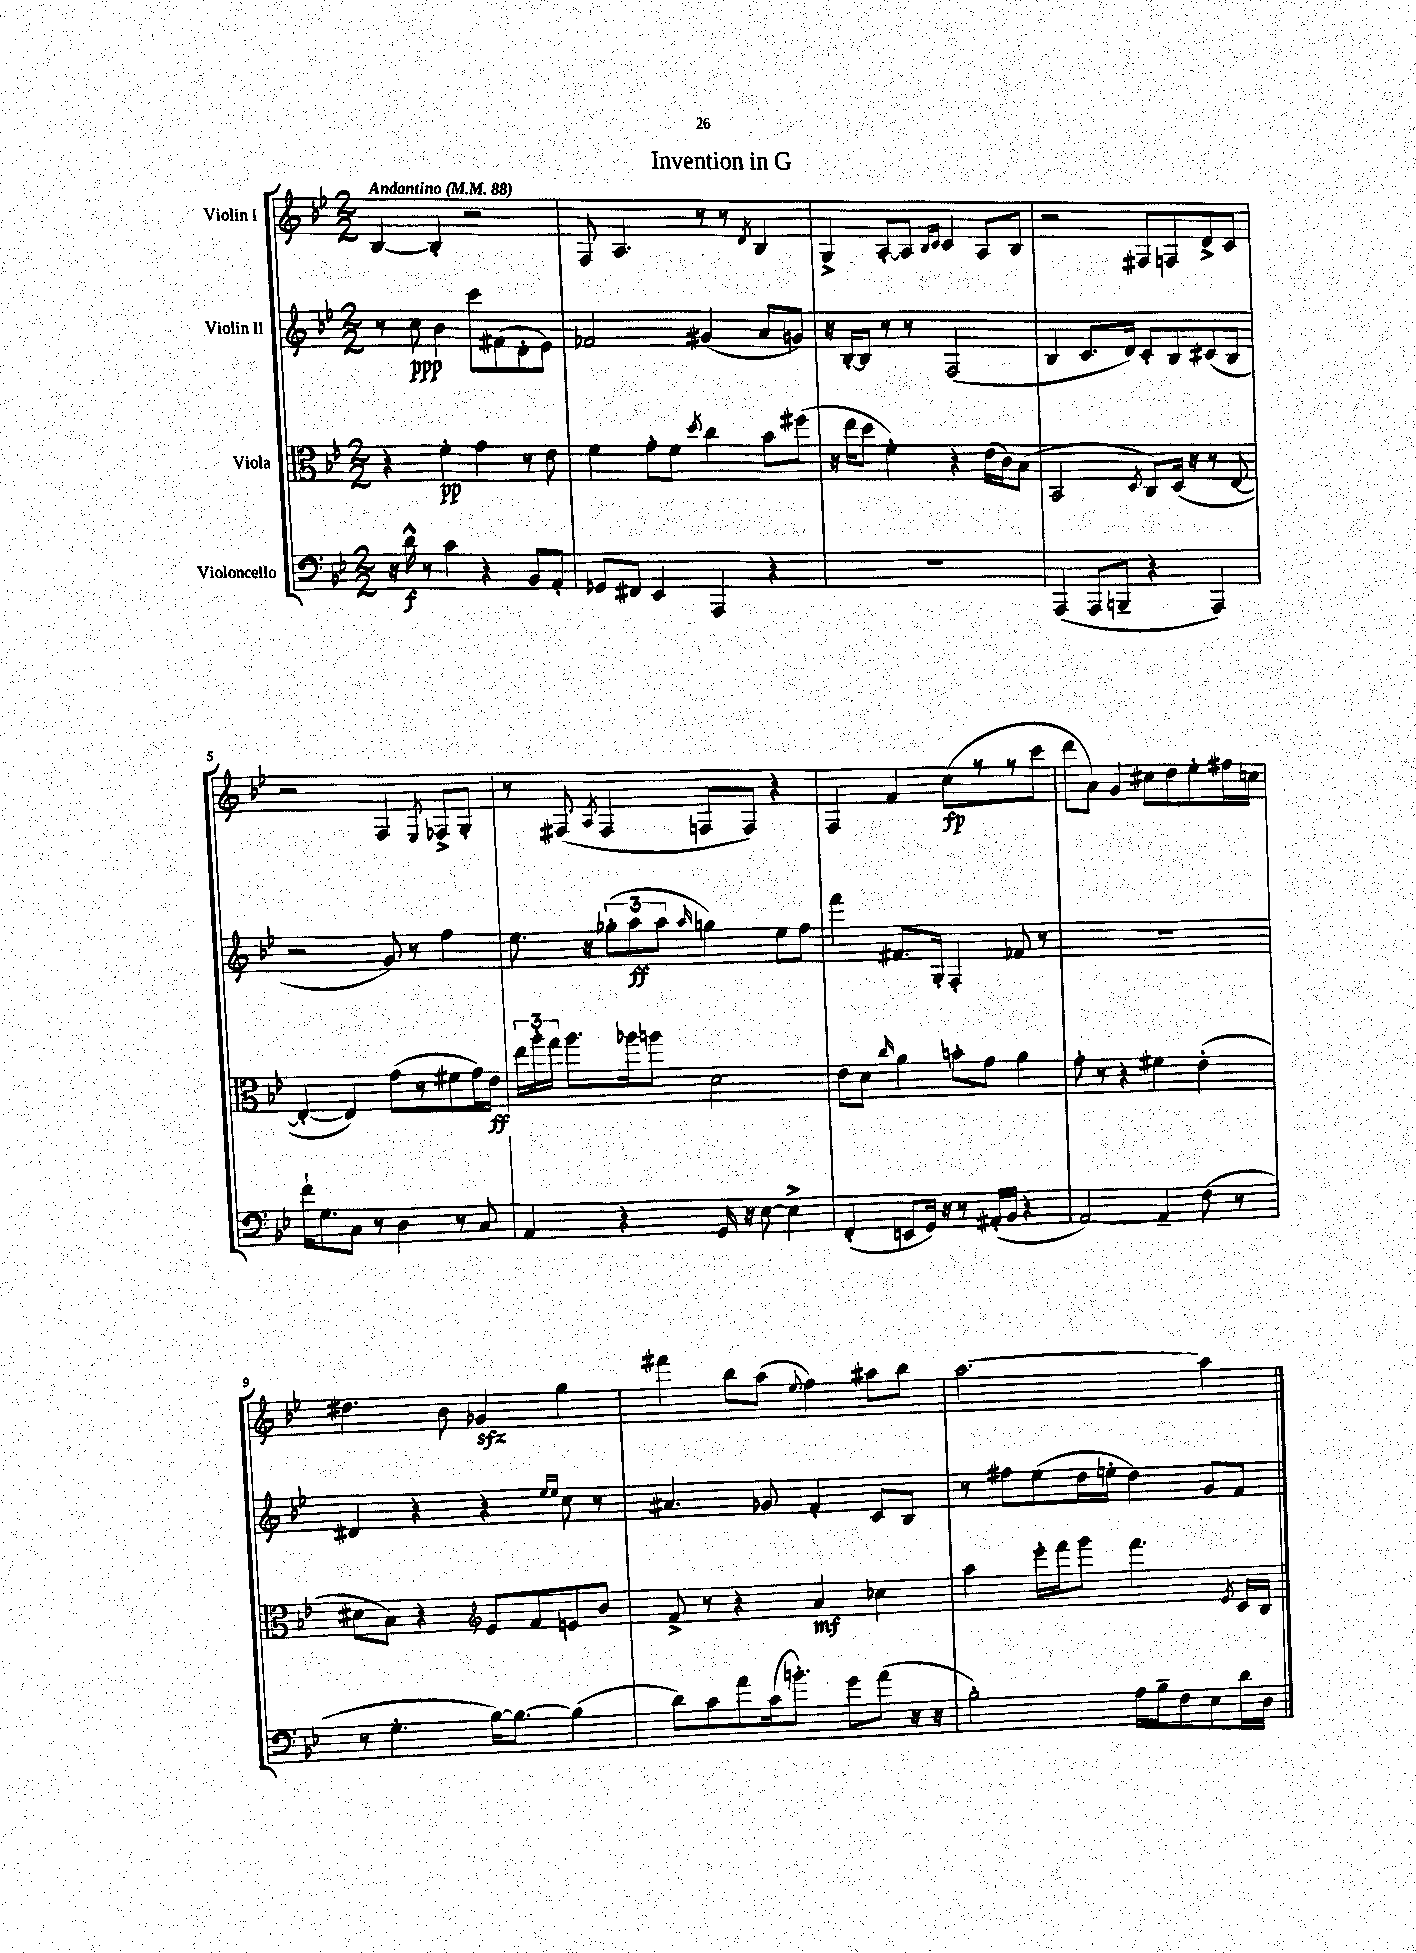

**kern	**dynam	**kern	**dynam	**kern	**dynam	**kern	**dynam
*part4	*part4	*part3	*part3	*part2	*part2	*part1	*part1
*staff4	*staff4	*staff3	*staff3	*staff2	*staff2	*staff1	*staff1
*I"Violoncello	*	*I"Viola	*	*I"Violin II	*	*I"Violin I	*
*clefF4	*	*clefC3	*	*clefG2	*	*clefG2	*
*k[b-e-]	*	*k[b-e-]	*	*k[b-e-]	*	*k[b-e-]	*
*M2/2	*	*M2/2	*	*M2/2	*	*M2/2	*
*MM88	*	*MM88	*	*MM88	*	*MM88	*
=1	=1	=1	=1	=1	=1	=1	=1
!	!	!	!	!	!	!LO:TX:a:B:t=Andantino	!
16r	.	4r	.	8r	.	[4B-/	.
16d^^\	f	.	.	.	.	.	.
8r	.	.	.	8cc\	ppp	.	.
4c\	.	4f'\	pp	4b-\	.	4B-'/]	.
4r	.	4g\	.	8ccc\L	.	2r	.
.	.	.	.	(8f#X\	.	.	.
8BB-/L	.	8r	.	8d'\	.	.	.
8AA'/J	.	8e-\	.	8e-\J)	.	.	.
=2	=2	=2	=2	=2	=2	=2	=2
8GG-X/L	.	4f\	.	2f-X/	.	8F/	.
8FF#X/J	.	.	.	.	.	4.A/	.
4EE-/	.	8g'\L	.	.	.	.	.
.	.	8f\J	.	.	.	.	.
.	.	8qdd/	.	.	.	.	.
4AAA/	.	4cc\	.	(4g#X/	.	8r	.
.	.	.	.	.	.	8r	.
.	.	.	.	.	.	8qd/	.
4r	.	8b-\L	.	8a/L	.	4B-/	.
.	.	(8ff#X\J	.	8gn/J)	.	.	.
=3	=3	=3	=3	=3	=3	=3	=3
1r	.	16r	.	16r	.	4G^/	.
.	.	16ee-\KL	.	[16B-'/KL	.	.	.
.	.	8dd\J	.	8B-/J]	.	.	.
.	.	4f'\)	.	8r	.	[8A'/L	.
.	.	.	.	8r	.	8A/J]	.
.	.	.	.	.	.	16qqB-/LL	.
.	.	.	.	.	.	16qqc/JJ	.
.	.	4r	.	(2F/	.	4c/	.
.	.	(16e-\LL	.	.	.	8A/L	.
.	.	16c\J)	.	.	.	.	.
.	.	(8B-\J	.	.	.	8B-/J	.
=4	=4	=4	=4	=4	=4	=4	=4
(4AAA/	.	2BB-/	.	4B-/	.	2r	.
8AAA/L	.	.	.	8.c/L	.	.	.
8BBBn~/J	.	.	.	.	.	.	.
.	.	.	.	16d/Jk)	.	.	.
.	.	8qD/	.	.	.	.	.
4r	.	8C/L)	.	8c'/L	.	8F#X/L	.
.	.	(16D/Jk	.	8B-/	.	8Fn/	.
.	.	16r	.	.	.	.	.
4AAA/)	.	8r	.	(8c#X/	.	8d^/	.
.	.	[8E-/	.	8B-/J	.	8c/J	.
!!LO:LB:g=z
=5	=5	=5	=5	=5	=5	=5	=5
16f`\KL	.	4E-'/_	.	2r	.	2r	.
8.G\	.	.	.	.	.	.	.
8C\J	.	4E-/])	.	.	.	.	.
8r	.	.	.	.	.	.	.
4D\	.	(8g\L	.	8g/)	.	4F/	.
.	.	8r	.	8r	.	.	.
.	.	.	.	.	.	8qE-/	.
8r	.	8f#X\	.	4ff\	.	8F-X^/L	.
8C/	.	16g\L)	.	.	.	8G'/J	.
.	.	16e-\JJ	ff	.	.	.	.
=6	=6	=6	=6	=6	=6	=6	=6
4AA/	.	24ee-\LL	.	8.ee-\	.	8r	.
.	.	24aa'\	.	.	.	.	.
.	.	24gg\JJ	.	.	.	.	.
.	.	8.aa\L	.	.	.	(8F#X/	.
.	.	.	.	16r	.	.	.
.	.	.	.	.	.	8qA/	.
4r	.	.	.	(12gg-X'\L	.	4F#/	.
.	.	16aa-X\k	.	.	.	.	.
.	.	.	.	12aa\	ff	.	.
.	.	8aan\J	.	.	.	.	.
.	.	.	.	12aa\J	.	.	.
.	.	.	.	16qqaa/	.	.	.
16GG/	.	2d\	.	4ggn\)	.	8Fn/L	.
16r	.	.	.	.	.	.	.
[8E-\	.	.	.	.	.	8F/J)	.
4E-^\]	.	.	.	8ee-\L	.	4r	.
.	.	.	.	8ff\J	.	.	.
=7	=7	=7	=7	=7	=7	=7	=7
(4FF'/	.	8e-\L	.	4fff\	.	4F/	.
.	.	8d\J	.	.	.	.	.
.	.	16qqcc/	.	.	.	.	.
8EEn/L	.	4a\	.	8.f#X/L	.	4f/	.
16GG/Jk)	.	.	.	.	.	.	.
16r	.	.	.	16G'/Jk	.	.	.
8r	.	8bn'\L	.	4F'/	.	(8cc\L	fp
(16AA#X'/LL	.	8g\J	.	.	.	8r	.
16BB-/JJ	.	.	.	.	.	.	.
4r	.	4a\	.	8f-X/	.	8r	.
.	.	.	.	8r	.	8ccc\J	.
=8	=8	=8	=8	=8	=8	=8	=8
[2AA/)	.	8g'\	.	1r	.	8ddd\L	.
.	.	8r	.	.	.	8a\J)	.
.	.	4r	.	.	.	4g/	.
4AA~/]	.	4f#X\	.	.	.	8cc#X\L	.
.	.	.	.	.	.	8dd\	.
(8F\	.	(4e-'\	.	.	.	8ee-'\	.
8r	.	.	.	.	.	16ff#X\L	.
.	.	.	.	.	.	16ccn\JJ	.
!!LO:LB:g=z
=9	=9	=9	=9	=9	=9	=9	=9
8r	.	8d#X\L	.	4d#X/	.	4.dd#X\	.
4.G'\	.	8B-\J)	.	.	.	.	.
.	.	4r	.	4r	.	.	.
.	.	.	.	.	.	8b-\	.
*	*	*clefG2	*	*	*	*	*
[16B-\KL)	.	8e-/L	.	4r	.	4g-Xzz/	.
8.B-\J_	.	.	.	.	.	.	.
.	.	8f/	.	.	.	.	.
.	.	.	.	16qqee-/LL	.	.	.
.	.	.	.	16qqee-/JJ	.	.	.
(4B-\]	.	8en/	.	8cc\	.	4gg\	.
.	.	8b-/J	.	8r	.	.	.
=10	=10	=10	=10	=10	=10	=10	=10
8d\L)	.	8f^/	.	4.a#X/	.	4fff#X\	.
8c\	.	8r	.	.	.	.	.
8a\	.	4r	.	.	.	8bb-\L	.
(16c\k	.	.	.	8g-X/	.	(8aa\J	.
8.bn'\J)	.	.	.	.	.	.	.
.	.	.	.	.	.	8qqee-/	.
.	.	4a/	mf	4f'/	.	4ff\)	.
8g\L	.	.	.	.	.	.	.
(8a\J	.	4cc-X\	.	8c/L	.	8aa#X\L	.
16r	.	.	.	8B-/J	.	8bb-\J	.
16r	.	.	.	.	.	.	.
=11	=11	=11	=11	=11	=11	=11	=11
2B-'\)	.	4aa\	.	8r	.	[2.aa\	.
.	.	.	.	8ff#X\L	.	.	.
.	.	16eee-'\LL	.	(8ee-\	.	.	.
.	.	16fff\J	.	.	.	.	.
.	.	8ggg\J	.	16dd\L	.	.	.
.	.	.	.	16een'\JJ	.	.	.
16A\LL	.	4.fff\	.	4dd\)	.	.	.
16B-~\J	.	.	.	.	.	.	.
8F\	.	.	.	.	.	.	.
8E-\	.	.	.	8g/L	.	4aa\]	.
.	.	8qe-/	.	.	.	.	.
16d\L	.	16c/LL	.	8f/J	.	.	.
16D\JJ	.	16B-/JJ	.	.	.	.	.
==	==	==	==	==	==	==	==
*-	*-	*-	*-	*-	*-	*-	*-
